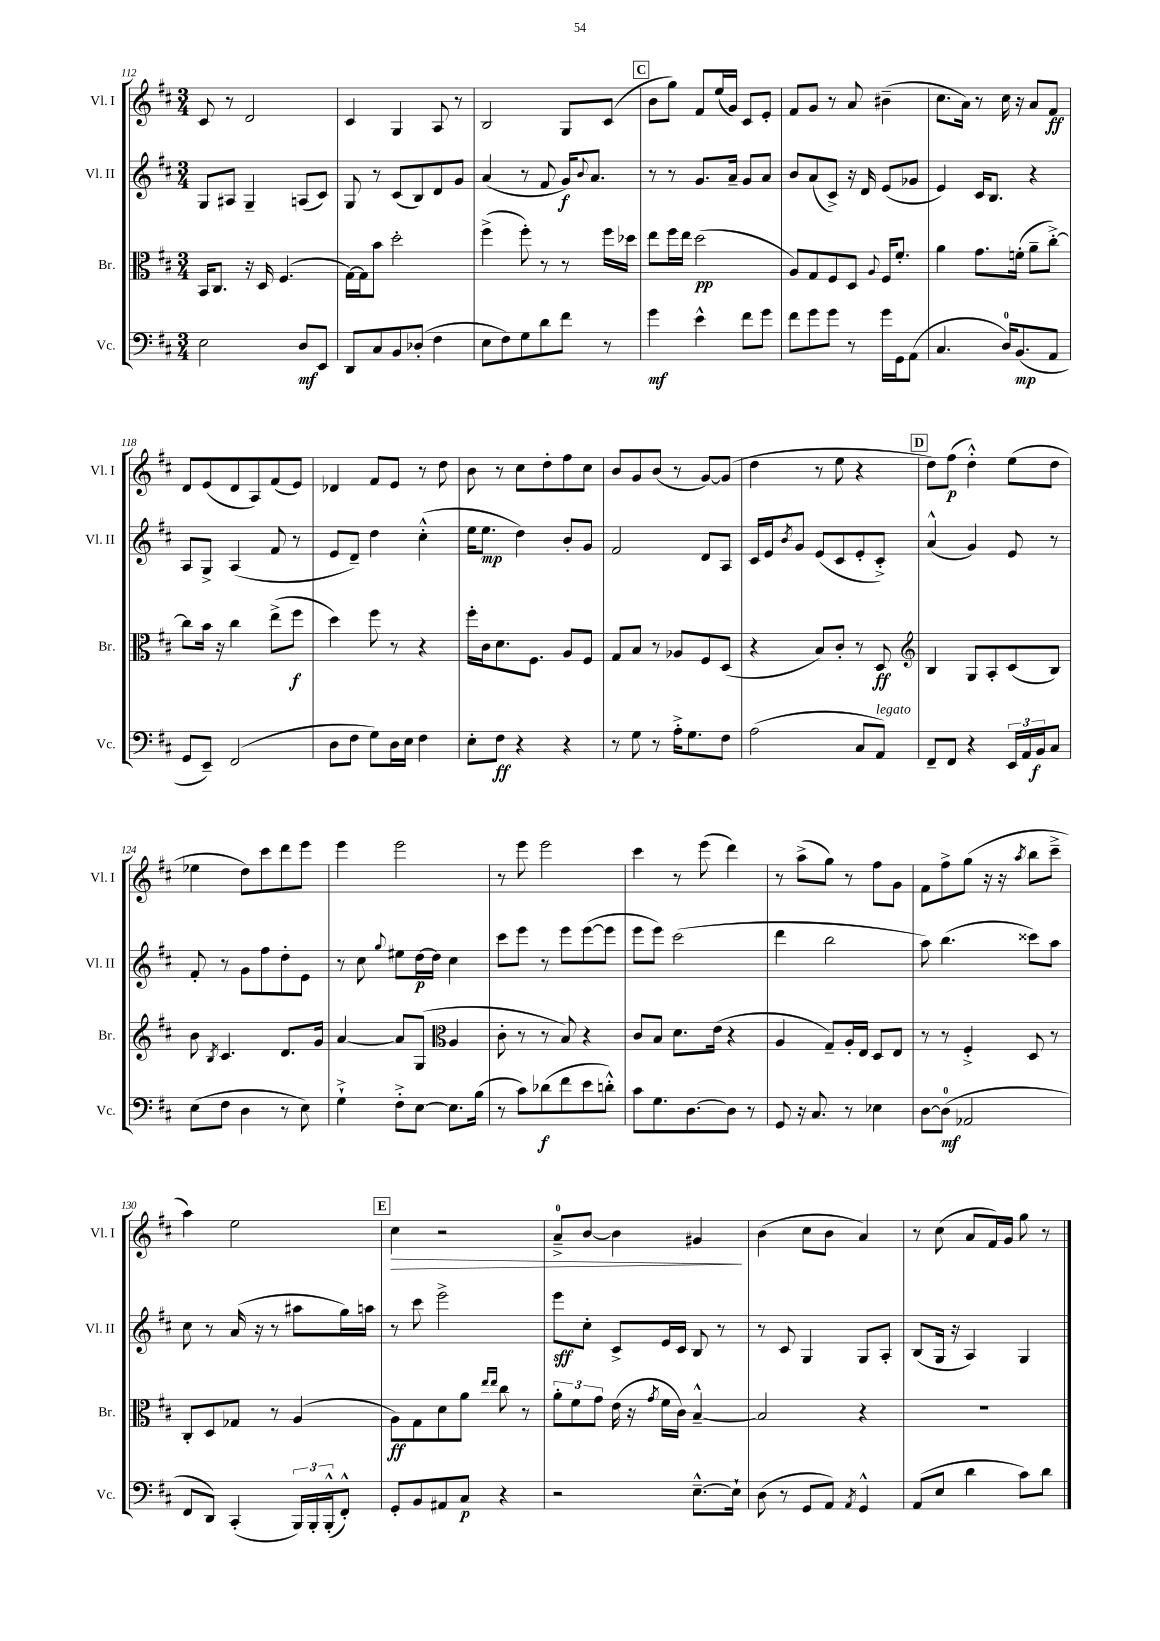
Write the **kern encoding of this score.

**kern	**kern	**kern	**kern
*staff4	*staff3	*staff2	*staff1
*clefF4	*clefC3	*clefG2	*clefG2
*k[f#c#]	*k[f#c#]	*k[f#c#]	*k[f#c#]
*M3/4	*M3/4	*M3/4	*M3/4
2E\	16BB/LK	8G/L	8c#/
.	8.C#/J	.	.
.	.	8A#/J	8r
.	16r	4G~/	2d/
.	16D/	.	.
.	(4.F#/	.	.
8D/L	.	(8A/L	.
8EE/J	.	8c#/J)	.
=	=	=	=
8DD/L	[16G\LL)	8G/	4c#/
.	16G\]J	.	.
8C#/	8b\J	8r	.
8BB/	2dd'\	(8c#/L	4G/
(8D-'/J	.	8B/)	.
4F#\	.	8d/	8A/
.	.	8g/J	8r
=	=	=	=
8E\L	(4ff#^\	(4a/	2B/
8F#\)	.	.	.
8G\	8ff#'\)	8r	.
8d\	8r	8f#/	.
8f#\J	8r	16g/LK)	8G/L
.	.	8qqb/	.
.	.	8.a/J	.
8r	16ff#\LL	.	(8c#/J
.	16dd-\JJ	.	.
=	=	=	=
4g\	8ee\L	8r	8b\L
.	16ff#\L	8r	8gg\J)
.	16ee\JJ	.	.
4e^^\	(2dd\	8.g/L	8f#/L
.	.	.	(16ee/L
.	.	16a~/Jk	16g/JJ)
8f#\L	.	8g/L	8c#/L
8g\J	.	8a/J	8e'/J
=	=	=	=
8f#\L	8A/L)	8b/L	8f#/L
8g\	8G/	(8a/	8g/J
8g\J	8F#/	8c#^/J)	8r
8r	8D/J	16r	8a/
.	.	16d/	.
.	8qqA/	.	.
16g\LL	16F#/LK	(8e/L	(4b#~\
16GG\J	8.f#'/J	.	.
(8AA\J	.	8g-/J	.
=	=	=	=
4.C#/	4a\	4e/)	8.cc#\L
.	.	.	16a\Jk)
.	8.g\L	16c#/LK	8r
.	.	8.B/J	.
16D/LK)	.	.	16cc#\
(8.BB/	(16f'\Jk	.	16r
.	8a~\L	4r	8a/L
8AA/J	[8cc#'^\J)	.	8f#/J
=	=	=	=
8GG/L	8cc#\]L	8A/L	8d/L
8EE~/J)	16b\Jk	8G^/J	(8e/
.	16r	.	.
(2FF#/	4cc#\	(4A/	8d/
.	.	.	8A/)
.	(8ee^\L	8f#/	(8f#/
.	8ff#\J	8r	8e/J)
=	=	=	=
8D\L	4dd\)	8e/L	4d-/
8F#\J	.	8d~/J)	.
8G\L)	8ff#\	4dd\	8f#/L
16D\L	8r	.	8e/J
16E\JJ	.	.	.
4F#\	4r	(4cc#'^^\	8r
.	.	.	8dd\
=	=	=	=
8E'\L	16ff#'\LL	16ee\LK	8b\
.	16c#\J	8.ee\J	.
8F#\J	8.d\	.	8r
4r	.	4dd\)	8cc#\L
.	8.F#\J	.	.
.	.	.	8dd'\
4r	8A/L	8b'/L	8ff#\
.	8F#/J	8g/J	8cc#\J
=	=	=	=
8r	8G/L	2f#/	8b/L
8G\	8B/J	.	8g/
8r	8r	.	(8b/J
16A'^\LK	8A-/L	.	8r
8.G\	.	.	.
.	8F#/	8d/L	[8g/L)
8F#\J	(8D/J	8A/J	(8g/]J
=	=	=	=
(2A\	4r	16c#/LL	4dd\
.	.	16e/J	.
.	.	8qb/	.
.	.	8g/J	.
.	8B/L)	(8e/L	8r
.	8c#'/J	8c#/	8ee\
8C#/L	8r	8e'/	4r
8AA/J)	8D/	8c#'^/J)	.
=	=	=	=
*	*clefG2	*	*
8FF#~/L	4B/	(4a^^/	8dd\L)
8FF#/J	.	.	(8ff#\J
4r	8G/L	4g/)	4dd'^^\)
.	8A'/	.	.
24EE/LL	(8c#/	8e/	(8ee\L
24AA/	.	.	.
24BB/J	.	.	.
8C#/J	8B/J)	8r	8dd\J
=	=	=	=
(8E\L	8b\	8f#'/	4ee-\
.	8qB/	.	.
8F#\J	4.c#/	8r	.
4D\	.	8g\L	8dd\L)
.	.	8ff#\	8ccc#\
8r	8.d/L	8dd'\	8ddd\
8E\)	.	8e\J	8eee\J
.	16g/Jk	.	.
=	=	=	=
4G`^\	[4a/	8r	4eee\
.	.	8cc#\	.
.	.	8qqgg/	.
8F#'^\L	8a/]L	8ee#\L	2eee\
[8E\J	(8G/J	[16dd\L	.
.	.	16dd\]JJ	.
*	*clefC3	*	*
8.E\]L	4A/	4cc#\	.
(16B\Jk	.	.	.
=	=	=	=
8r	8c#'\	8ccc#\L	8r
8c#\L)	8r	8eee\J	8eee\
(8d-\	8r	8r	2eee\
8f#\	8B/)	8eee\L	.
8e\	4r	([8eee\	.
8d'^^\J)	.	8eee\]J	.
=	=	=	=
8c#\L	8c#/L	8eee\L	4ccc#\
8.G\	8B/J	8eee\J)	.
.	8.d\L	(2ccc#\	8r
[8.D\	.	.	.
.	.	.	(8eee\
.	(16e\Jk	.	.
8D\]J	4r	.	4ddd\)
8r	.	.	.
=	=	=	=
8GG/	4A/	4ddd\	8r
16r	.	.	(8aa^\L
8.C#/	.	.	.
.	8G~/L)	2bb\	8gg\J)
8r	16A'/L	.	8r
.	16E/JJ	.	.
4E-\	8D/L	.	8ff#\L
.	8E/J	.	8g\J
=	=	=	=
[8D\L	8r	8aa\)	8f#\L
(8D\]J	8r	(4.bb\	8ff#^\
2AA-/	4F#'^/	.	(8gg\J
.	.	.	16r
.	.	.	16r
.	.	.	8qaa/
.	8D/	8ccc##\L)	8bb\L
.	8r	8aa\J	8ccc#~^\J
=	=	=	=
8FF#/L	8C#'/L	8cc#\	4aa\)
8DD/J)	8D/	8r	.
(4CC#'/	8G-/J	(16a/	2ee\
.	.	16r	.
.	8r	8r	.
24BBB/LL)	(4A/	8aa#\L	.
24BBB'/	.	.	.
(24BBB'^^/J	.	.	.
8FF#'^^/J)	.	16gg\L)	.
.	.	16aa\JJ	.
=	=	=	=
8GG'/L	8A\L)	8r	4cc#\
8BB/	8G\	8ccc#\	.
8AA#/	8d\	2eee^\	2r
8C#/J	8a\J	.	.
.	16qqee/LL	.	.
.	16qqee/JJ	.	.
4r	8cc#\	.	.
.	8r	.	.
=	=	=	=
2r	12a'\L	8eee\L	8a~^/L
.	12f#\	.	.
.	.	8cc#'\J	[8b/J
.	12g\J	.	.
.	(16e\	8c#^/L	4b\]
.	16r	.	.
.	8qg/	.	.
.	16f#\LL	16e/L	.
.	16c#\JJ)	16c#/JJ	.
[8.E~^^\L	[4B~^^/	8B/	4g#/
.	.	8r	.
16E`\]Jk	.	.	.
=	=	=	=
(8D\	2B/]	8r	(4b\
8r	.	8c#/	.
8GG/L	.	4G/	8cc#\L
8AA/J)	.	.	8b\J
8qAA/	.	.	.
4GG^^/	4r	8G/L	4a/)
.	.	8A'/J	.
=	=	=	=
(8AA/L	2.r	(8B/L	8r
8E/J	.	16G/Jk	(8cc#\
.	.	16r	.
4d\	.	4A/)	8a/L
.	.	.	16f#/L)
.	.	.	16g/JJ
8c#\L)	.	4G/	8gg\
8d\J	.	.	8r
==	==	==	==
*-	*-	*-	*-
